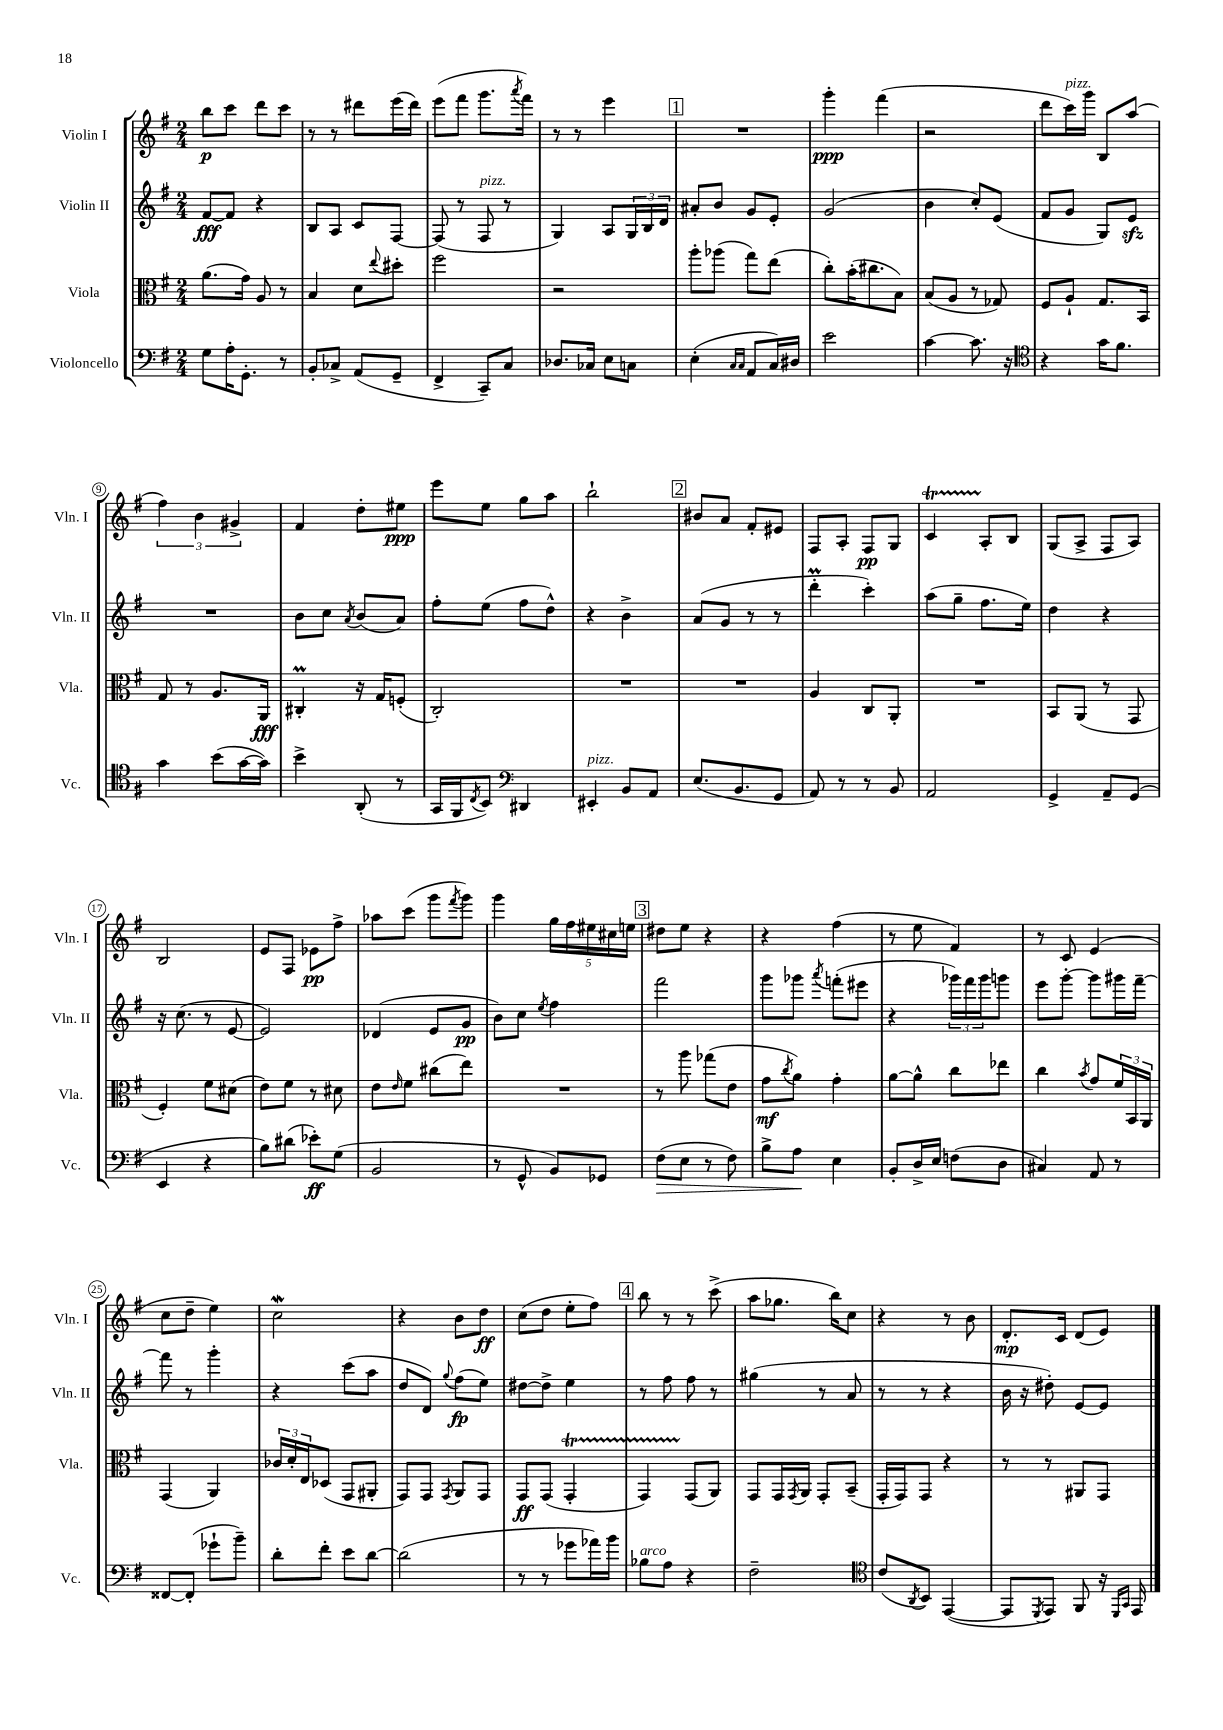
<<
\new StaffGroup <<
\new Staff = "s0" \with { instrumentName = "Violin I" shortInstrumentName = "Vln. I" } {
    \clef treble \key g \major \numericTimeSignature \time 2/4
    b''8\p c'''8 d'''8 c'''8 |
    r8 r8 dis'''8 e'''16( dis'''16) |
    e'''8( fis'''8 g'''8. \acciaccatura { a'''8 } fis'''16) |
    r8 r8 e'''4 |
    \mark \markup { \box "1" } R2 |
    g'''4-.\ppp fis'''4( |
    r2 |
    d'''8 c'''16^\markup { \italic "pizz." }) g'''16 b8 a''8( |
    \tuplet 3/2 { fis''4) b'4 gis'4-> } |
    fis'4 d''8-. eis''8\ppp |
    e'''8 e''8 g''8 a''8 |
    b''2-! |
    \mark \markup { \box "2" } bis'8 a'8 fis'8-. eis'8 |
    fis8 a8-. fis8\pp g8 |
    c'4\startTrillSpan a8-.\stopTrillSpan b8 |
    g8( a8-> fis8 a8) |
    b2 |
    e'8 fis8 ees'8\pp fis''8-> |
    aes''8 c'''8( g'''8 \acciaccatura { fis'''8 } g'''8) |
    g'''4 \tuplet 5/4 { g''16 fis''16 eis''16 cis''16 e''16 } |
    \mark \markup { \box "3" } dis''8 e''8 r4 |
    r4 fis''4( |
    r8 e''8 fis'4) |
    r8 c'8 e'4( |
    c''8 d''8-- e''4) |
    c''2\mordent |
    r4 b'8 d''8\ff |
    c''8( d''8 e''8-. fis''8) |
    \mark \markup { \box "4" } b''8 r8 r8 c'''8->( |
    a''8 ges''8. b''16) c''8 |
    r4 r8 b'8 |
    d'8.-.\mp c'16 d'8( e'8) \bar "|." |
}
\new Staff = "s1" \with { instrumentName = "Violin II" shortInstrumentName = "Vln. II" } {
    \clef treble \key g \major \numericTimeSignature \time 2/4
    fis'8~\fff fis'8 r4 |
    b8 a8 c'8 fis8~ |
    fis8( r8 fis8^\markup { \italic "pizz." } r8 |
    g4) a8 \tuplet 3/2 { g16 b16 d'16 } |
    \mark \markup { \box "1" } ais'8-. b'8 g'8 e'8-. |
    g'2( |
    b'4 c''8-.) e'8( |
    fis'8 g'8 g8) e'8\sfz |
    R2 |
    b'8 c''8 \acciaccatura { a'8 } b'8( a'8) |
    fis''8-. e''8( fis''8 d''8-^) |
    r4 b'4-> |
    \mark \markup { \box "2" } a'8( g'8 r8 r8 |
    d'''4-.\prall c'''4-.) |
    a''8( g''8-- fis''8. e''16) |
    d''4 r4 |
    r16 c''8.( r8 e'8~ |
    e'2) |
    des'4( e'8 g'8\pp |
    b'8) c''8 \acciaccatura { e''8 } fis''4 |
    \mark \markup { \box "3" } fis'''2 |
    g'''8 ges'''8 \acciaccatura { a'''8 } f'''8-.( eis'''8 |
    r4 \tuplet 3/2 { ges'''16) fis'''16 ges'''16 } g'''8 |
    e'''8 g'''8~-. g'''8 gis'''16 fis'''16~-- |
    fis'''8 r8 g'''4-. |
    r4 c'''8( a''8 |
    d''8 d'8) \appoggiatura { g''8 } fis''8\fp( e''8) |
    dis''8~ dis''8-> e''4 |
    \mark \markup { \box "4" } r8 fis''8 fis''8 r8 |
    gis''4( r8 a'8 |
    r8 r8 r4 |
    b'16 r16 dis''8-.) e'8~ e'8 \bar "|." |
}
\new Staff = "s2" \with { instrumentName = "Viola" shortInstrumentName = "Vla." } {
    \clef alto \key g \major \numericTimeSignature \time 2/4
    a'8.( g'16) a8 r8 |
    b4 d'8 \appoggiatura { e''8 } dis''8-. |
    fis''2 |
    r2 |
    \mark \markup { \box "1" } a''8-. aes''8( g''8) e''8( |
    c''8-.) b'16-.( cis''8. b8) |
    b8( a8 r8 ges8) |
    fis8 a8-! g8. b,16 |
    g8 r8 a8. a,16\fff |
    cis4-.\prall r16 g16 f8-.( |
    c2-.) |
    R2 |
    \mark \markup { \box "2" } R2 |
    a4 c8 a,8-. |
    R2 |
    b,8 a,8( r8 g,8 |
    fis4-.) fis'8 dis'8( |
    e'8) fis'8 r8 dis'8 |
    e'8 \grace { e'16 } fis'8 cis''8( e''8) |
    R2 |
    \mark \markup { \box "3" } r8 a''8 ges''8( e'8 |
    g'8\mf \acciaccatura { c''8 } a'8) g'4-. |
    a'8~ a'8-^ c''8 ees''8 |
    c''4 \acciaccatura { b'8 } g'8 \tuplet 3/2 { fis'16 b,16 a,16 } |
    g,4( a,4) |
    \tuplet 3/2 { ces'16 d'16-. e16 } des8( g,8 ais,8-. |
    g,8) g,8 \acciaccatura { g,8 } a,8 g,8 |
    g,8\ff g,8( g,4-.\startTrillSpan |
    \mark \markup { \box "4" } g,4) g,8\stopTrillSpan( a,8) |
    g,8 g,16 \acciaccatura { g,8 } a,16 g,8-. b,8--( |
    g,16-. g,16) g,8 r4 |
    r8 r8 ais,8 g,8 \bar "|." |
}
\new Staff = "s3" \with { instrumentName = "Violoncello" shortInstrumentName = "Vc." } {
    \clef bass \key g \major \numericTimeSignature \time 2/4
    g8 a16-. g,8.-. r8 |
    b,8-. ces8-> a,8( g,8-- |
    fis,4-> c,8--) c8 |
    des8. ces16 e8 c8 |
    \mark \markup { \box "1" } e4-.( \grace { c16 c16 } a,8 c16) dis16 |
    e'2 |
    c'4~ c'8. r16 |
    \clef tenor r4 g'16 fis'8. |
    g'4 b'8( g'16~ g'16) |
    b'4-> a,8-.( r8 |
    g,16 fis,16 \acciaccatura { c8 } b,8) \clef bass dis,4 |
    eis,4-.^\markup { \italic "pizz." } b,8 a,8 |
    \mark \markup { \box "2" } e8.( b,8. g,8 |
    a,8) r8 r8 b,8 |
    a,2 |
    g,4-> a,8-- g,8( |
    e,4 r4 |
    b8) dis'8( ees'8-.\ff) g8( |
    b,2 |
    r8 g,8-^ b,8) ges,8 |
    \mark \markup { \box "3" } fis8\>( e8 r8 fis8) |
    b8-> a8\! e4 |
    b,8-. d16-> e16 f8( d8 |
    cis4) a,8 r8 |
    fisis,8~ fisis,8-.( ges'8-! b'8--) |
    d'8-. fis'8-. e'8 d'8~ |
    d'2( |
    r8 r8 ges'8 aes'16) b'16 |
    \mark \markup { \box "4" } bes8^\markup { \italic "arco" } a8 r4 |
    fis2-- |
    \clef tenor c'8( \acciaccatura { a,8 } b,8) e,4~( |
    e,8 \acciaccatura { d,8 } e,8) fis,8 r16 \grace { d,16 g,16 } e,16 \bar "|." |
}
>>
>>
\layout { \context { \Score \override BarNumber.stencil = #(make-stencil-circler 0.1 0.3 ly:text-interface::print) } }
